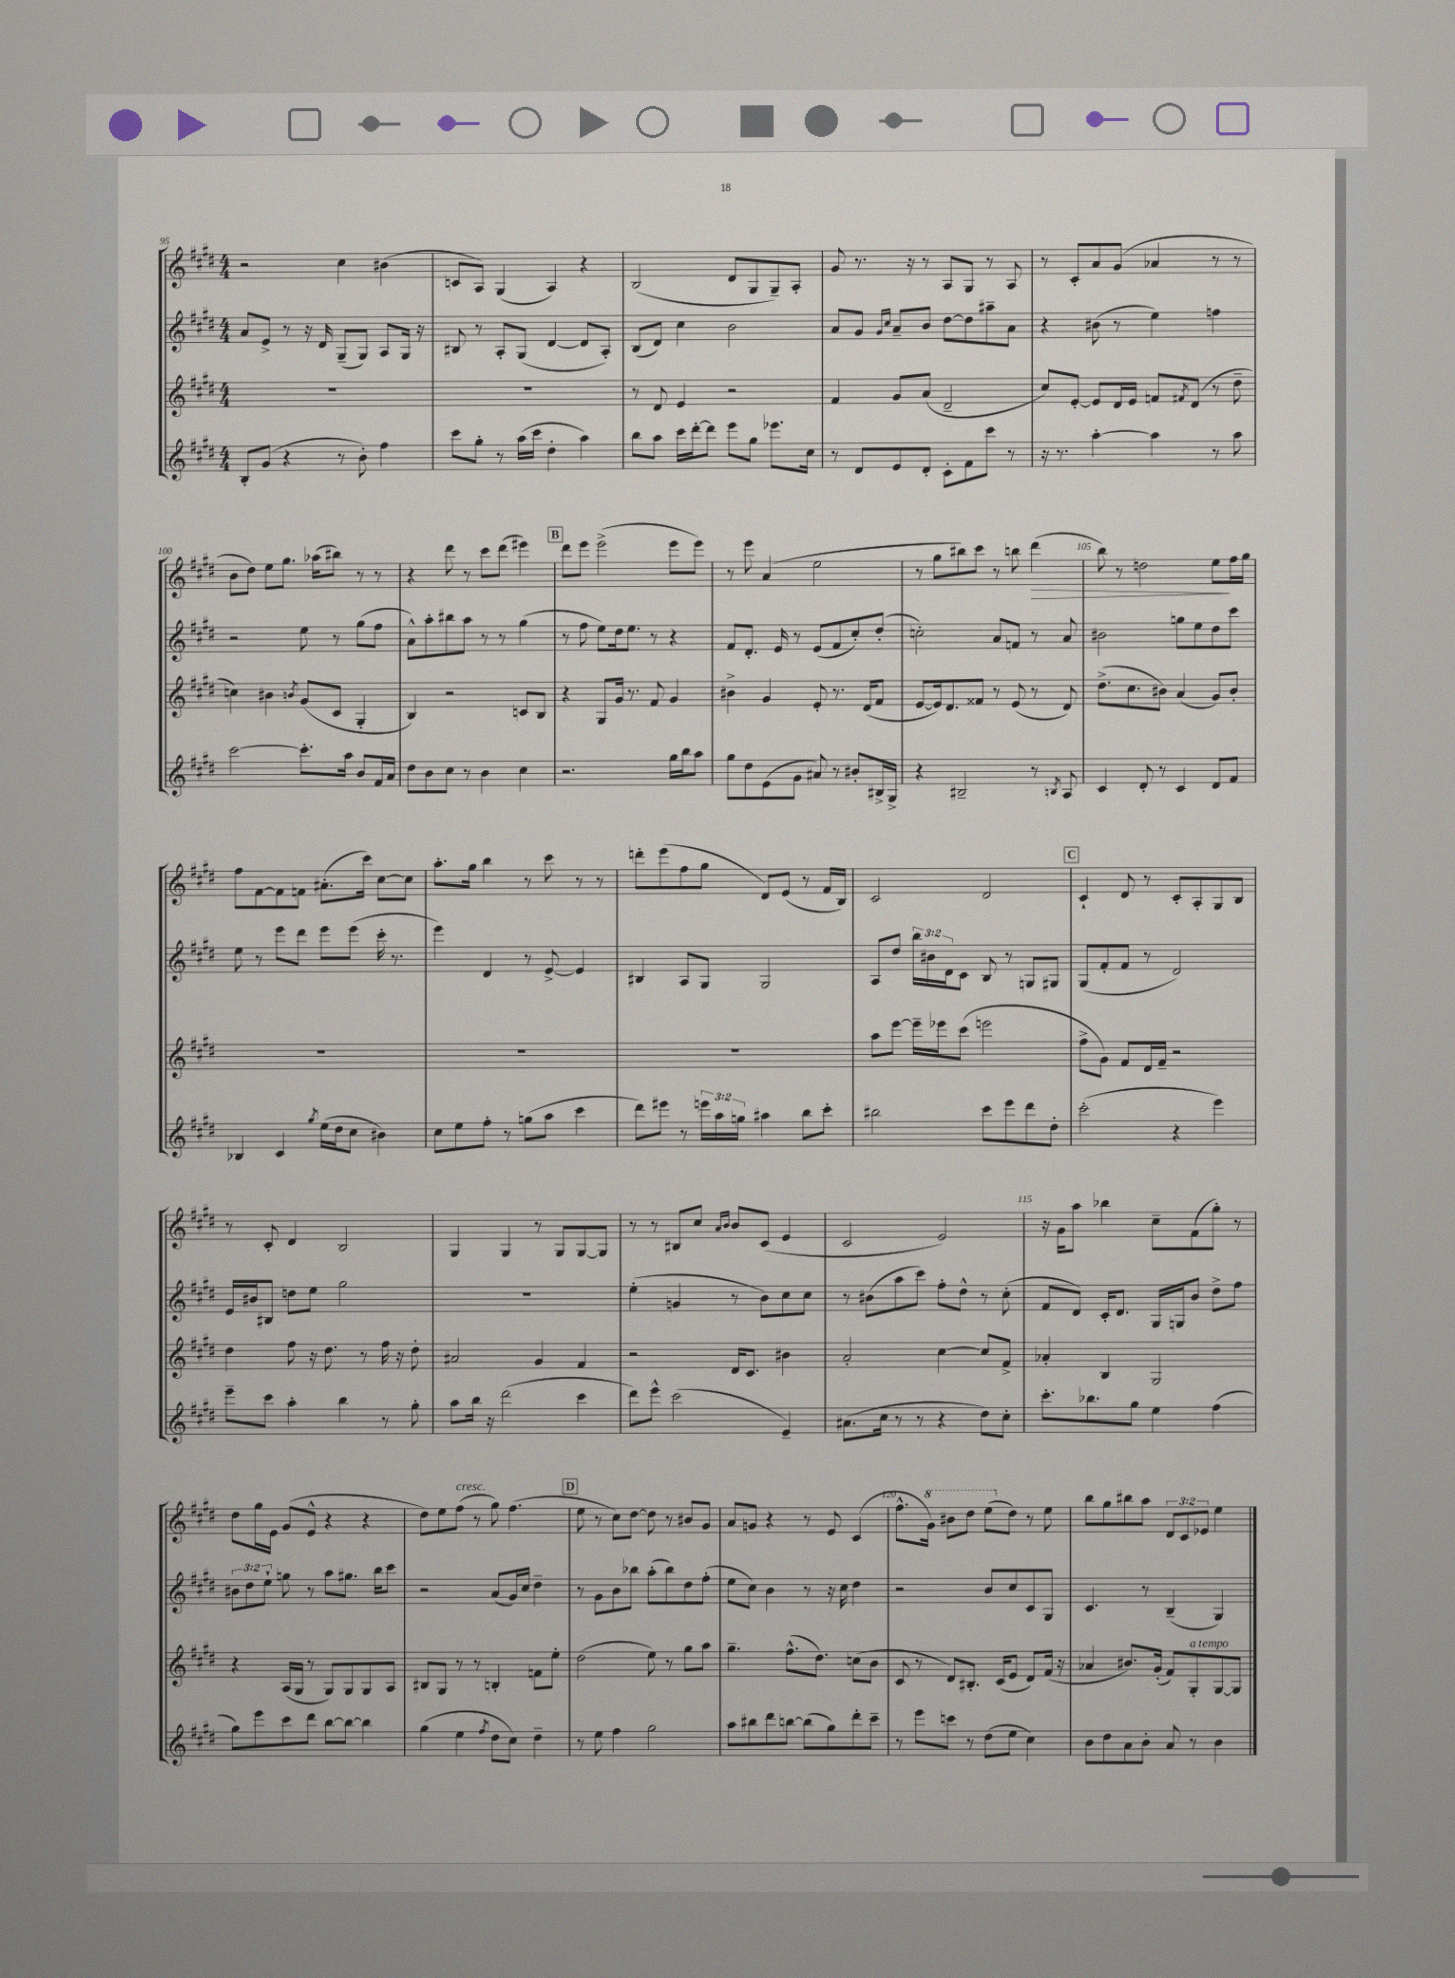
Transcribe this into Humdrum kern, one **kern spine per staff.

**kern	**kern	**kern	**kern	**dynam
*part4	*part3	*part2	*part1	*part1
*staff4	*staff3	*staff2	*staff1	*staff1
*clefG2	*clefG2	*clefG2	*clefG2	*
*k[f#c#g#d#]	*k[f#c#g#d#]	*k[f#c#g#d#]	*k[f#c#g#d#]	*
*M4/4	*M4/4	*M4/4	*M4/4	*
=95	=95	=95	=95	=95
8B'/L	1r	8a/L	2r	.
(8g#/J	.	8e^/J	.	.
4r	.	8r	.	.
.	.	16r	.	.
.	.	16d#/	.	.
8r	.	(8G#~/L	4cc#\	.
8b'\)	.	8G#/J)	.	.
4ff#\	.	8A/L	(4b#X\	.
.	.	16G#/Jk	.	.
.	.	16r	.	.
=96	=96	=96	=96	=96
8ccc#\L	1r	8B#X/	8cn/L	.
8gg#'\J	.	8r	8A/J)	.
8r	.	8A'/L	(4G#/	.
(16aa\LL	.	(8G#/J	.	.
16ccc#\JJ	.	.	.	.
4dd#'\	.	[4d#/	4A/)	.
4aa\)	.	8d#/L]	4r	.
.	.	8A'/J)	.	.
=97	=97	=97	=97	=97
8bb\L	8r	(8B/L	(2B/	.
8aa\J	8d#/	8d#/J)	.	.
16ccc#\LL	4e/	4cc#\	.	.
[16ddd#'\J	.	.	.	.
8ddd#\J]	.	.	.	.
8eee\L	2r	2b\	8d#/L	.
8gg#\J	.	.	8G#/	.
8.eee-X\L	.	.	8G#~/)	.
.	.	.	8A'/J	.
16cc#\Jk	.	.	.	.
=98	=98	=98	=98	=98
8r	4f#/	8a/L	8g#/	.
8d#/L	.	8g#/J	8.r	.
.	.	16qqg#/LL	.	.
.	.	16qqcc#/JJ	.	.
8e/	8g#/L	8a~/L	.	.
.	.	.	16r	.
8d#'/J	(8a/J	8b/J	8r	.
8c#'\L	2d#~/	[8dd#\L	8A/L	.
8f#\	.	8dd#\]	8G#/J	.
8ccc#\J	.	8aa#X~\	8r	.
8r	.	8a\J	8A/	.
=99	=99	=99	=99	=99
16r	8cc#/L)	4r	8r	.
8.r	.	.	.	.
.	[8e'/J	.	8c#'/L	.
[4aa'\	8e/L]	(8b#X\	8a/	.
.	16d#/L	8r	(8g#/J	.
.	16e/JJ	.	.	.
4aa\]	8fn/L	4ee\)	4a-X/	.
.	8qf#X/	.	.	.
.	(8d#/J	.	.	.
8r	8r	4ffn\	8r	.
8aa\	8dd#~\	.	8r	.
!!LO:LB:g=z
=100	=100	=100	=100	=100
[2ccc#\	4ccn\)	2r	8b\L	.
.	.	.	8dd#\J)	.
.	4b#X\	.	8ee\L	.
.	.	.	8.gg#\J	.
.	8qbn/	.	.	.
8.ccc#'\L]	(8g#/L	8ee\	.	.
.	.	.	(16aa-X\KL	.
.	8c#/J	8r	8bb#X\J)	.
16aa\Jk	.	.	.	.
8b/L	4G#'/	(8gg#\L	8r	.
16f#/L	.	8ff#\J	8r	.
16a/JJ	.	.	.	.
=101	=101	=101	=101	=101
8dd#\L	4B/)	8a^^\L)	4r	.
8b\	.	8aa'\	.	.
8cc#\J	2r	8bb#X\	8ddd#\	.
8r	.	8aa\J	8r	.
4b\	.	8r	8ccc#\L	.
.	.	8r	(8ddd#\J	.
4cc#\	8cn/L	(4gg#\	4eee#X\)	.
.	8B/J	.	.	.
!!LO:REH:place=s1:t=B
=102	=102	=102	=102	=102
2.r	4r	8r	8ddd#\L	.
.	.	8ff#\	8eee\J	.
.	8G#/L	8ee\L)	(2eee^\	.
.	16g#/Jk	16dd#\k	.	.
.	8.r	8.ee\J	.	.
.	8f#/	8r	.	.
16gg#\LL	4g#/	4r	8eee\L	.
16bb\J	.	.	.	.
8aa\J	.	.	8eee\J)	.
=103	=103	=103	=103	=103
8gg#\L	4b#X^\	8f#/L	8r	.
8dd#\	.	8.d#'/J	8eee\	.
(8e\	4g#/	.	(4a/	.
.	.	16e/	.	.
8g#\J	.	8r	.	.
8a#X/)	8e'/	(8e/L	2ee\	.
8r	8.r	8f#/	.	.
8b#X'/L	.	8cc#'/)	.	.
.	(16d#/KL	.	.	.
16B#X^/L	8f#/J	(8dd#'/J	.	.
16G#^/JJ	.	.	.	.
=104	=104	=104	=104	=104
4r	[8e/L	2ccn'\)	8r	.
.	16e/k])	.	8gg#\L	.
.	8.d#/	.	.	.
2B#X~/	.	.	8bb#X\)	.
.	8f##X/J	.	8ccc#\J	.
.	8r	8a/L	8r	.
.	(8e/	8fn/J	8bbn\	.
!	!	!	!	!LO:HP:b
8r	8r	8r	(4ddd#\	>
8qBn/	.	.	.	.
8A/	8d#/)	8a/	.	.
=105	=105	=105	=105	=105
4c#/	(8.dd#^\L	2b#X\	8bb\)	.
.	.	.	8r	.
.	8.cc#\	.	.	.
8d#'/	.	.	2ddn\	.
8r	8b#X\J)	.	.	.
4c#/	(4a/	8ggn\L	.	.
.	.	8ee\	.	.
8d#/L	8g#/L)	8dd#\	8ee\L	.
8f#/J	8b#'/J	8ccc#\J	16ff#\L	]
.	.	.	16gg#\JJ	.
!!LO:LB:g=z
=106	=106	=106	=106	=106
4B-X/	1r	8ee\	8ff#\L	.
.	.	8r	[8f#\	.
4c#/	.	8eee\L	8f#\]	.
.	.	8ddd#\J	8fn\J	.
8qgg#/	.	.	.	.
(16ee\LL	.	8eee\L	(8.a#X'\L	.
16dd#\J	.	.	.	.
8cc#\J	.	(8eee\J	.	.
.	.	.	16ccc#\Jk)	.
4b#X\)	.	16ccc#'\	[8cc#\L	.
.	.	8.r	.	.
.	.	.	8cc#\J]	.
=107	=107	=107	=107	=107
8cc#\L	1r	4eee\)	8.aa'\L	.
8ee\	.	.	.	.
.	.	.	16gg#\Jk	.
8ff#'\J	.	4d#/	4bb\	.
8r	.	.	.	.
(8ggn\L	.	8r	8r	.
8aa\J	.	[8e^/	8ccc#\	.
4ccc#\	.	4e/]	8r	.
.	.	.	8r	.
=108	=108	=108	=108	=108
8ddd#\L)	1r	4B#X/	8dddn'\L	.
8eee#X\J	.	.	(8eee\	.
8r	.	8A/L	8ff#\	.
24eeen\LL	.	8G#/J	8gg#\J	.
24aa\	.	.	.	.
24ggn\JJ	.	.	.	.
4aa#X\	.	2G#/	8d#/L)	.
.	.	.	(8e/J	.
8bb\L	.	.	8r	.
8ccc#'\J	.	.	16f#/LL	.
.	.	.	16B/JJ)	.
=109	=109	=109	=109	=109
2bb#X\	8aa\L	8A/L	2c#/	.
.	[8eee\J	8dd#/J	.	.
.	16eee~\LL]	24bb\LL	.	.
.	.	24b#X\	.	.
.	16eee-X\J	.	.	.
.	.	24d#\J	.	.
.	(8ccc#\J	8c#\J	.	.
8ccc#\L	2eeen\	8B/	2d#/	.
8eee\	.	8r	.	.
8ddd#\	.	8Gn/L	.	.
8dd#'\J	.	8G#X/J	.	.
!!LO:REH:place=s1:t=C
=110	=110	=110	=110	=110
(2ccc#'\	8ff#^\L	(8G#/L	4c#`/	.
.	8g#\J)	8f#'/	.	.
.	8f#/L	8f#/J	8d#/	.
.	16d#/L	8r	8r	.
.	16f#~/JJ	.	.	.
4r	2r	2d#/)	8c#'/L	.
.	.	.	8A'/	.
4eee\)	.	.	8G#/	.
.	.	.	8B/J	.
!!LO:LB:g=z
=111	=111	=111	=111	=111
8eee~\L	4dd#\	16e/LL	8r	.
.	.	16b#X/J	.	.
8ccc#\J	.	8B#X/J	8c#'/	.
4aa'\	8ff#\	8ddn\L	4d#/	.
.	16r	8ee\J	.	.
.	8.dd#\	.	.	.
4bb\	.	2gg#\	2B/	.
.	8r	.	.	.
8r	16ff#\	.	.	.
.	16r	.	.	.
8gg#'\	8dd#'\	.	.	.
=112	=112	=112	=112	=112
8aa\L	2a#X/	1r	4G#/	.
16bb\Jk	.	.	.	.
16r	.	.	.	.
(2ddd#\	.	.	4G#/	.
.	4g#/	.	8r	.
.	.	.	8G#/L	.
4ccc#\	4f#/	.	[8G#/	.
.	.	.	8G#/J]	.
=113	=113	=113	=113	=113
8ddd#\L)	2r	(4ee'\	8r	.
8eee^^\J	.	.	8r	.
(2ccc#\	.	4gn/	8B#X/L	.
.	.	.	8cc#/J	.
.	.	.	16qqa/LL	.
.	.	.	16qqb/JJ	.
.	16d#/KL	8r	8b/L	.
.	8.c#/J	.	.	.
.	.	8b\L)	(8c#/J	.
4e~/)	4b#X\	8cc#\	4e/	.
.	.	8cc#\J	.	.
=114	=114	=114	=114	=114
(8.a#X\L	2a'/	8r	2c#/	.
.	.	(8b#X\L	.	.
16cc#\Jk	.	.	.	.
8r	.	8aa\	.	.
8r	.	8ccc#\J)	.	.
4r	[4cc#\	8ff#'\L	2e/)	.
.	.	8dd#^^\J	.	.
8dd#\L)	8cc#/L]	8r	.	.
8cc#'\J	8f#^/J	(8cc#'\	.	.
=115	=115	=115	=115	=115
8.ccc#'\L	4a-X'/	8f#/L	16r	.
.	.	.	16g#\KL	.
.	.	8d#/J)	8aa\J	.
8.bb-X\	.	.	.	.
.	4B/	16c#'/KL	4bb-X\	.
.	.	8.d#/J	.	.
8gg#\J	.	.	.	.
4ee\	2G#/	16G#/LL	8cc#~\L	.
.	.	16Gn/J	.	.
.	.	8b/J	(8f#\	.
(4ff#\	.	8dd#^\L	8gg#'\J)	.
.	.	8ff#\J	8r	.
!!LO:LB:g=z
=116	=116	=116	=116	=116
8gg#\L)	4r	12b#X\L	8dd#\L	.
.	.	12dd#\	.	.
8eee\	.	.	16gg#\L	.
.	.	12ee`\J	.	.
.	.	.	16e\JJ	.
8ccc#\	(16A/LL	8ggn\	(8g#/L	.
.	16G#/JJ	.	.	.
8ddd#\J	8r	8r	8e^^/J	.
[8bb\L	8G#/L)	8aa\L	4r	.
8bb\J_	8G#/	8.gg#X\J	.	.
4bb\]	8G#/	.	4r	.
.	.	16bb\KL	.	.
.	8A/J	8ccc#\J	.	.
=117	=117	=117	=117	=117
(4gg#\	8B#X/L	2r	8dd#\L)	.
.	8G#/J	.	8ee\	.
!	!	!	!LO:TX:a:i:t=cresc.	!
4ee\	8r	.	(8ff#\J	.
.	8r	.	8r	.
8qff#/	.	.	.	.
8dd#\L	4Bn'/	(8a/L	8gg#\)	.
8cc#\J)	.	16g#/L)	(4.ff#\	.
.	.	16cc#/JJ	.	.
4dd#~\	8fn\L	4dd#~\	.	.
.	8ee'\J	.	.	.
!!LO:REH:place=s1:t=D
=118	=118	=118	=118	=118
8r	(2dd#\	8r	8ee\	.
8ee\	.	8g#\L	8r	.
4ff#\	.	8b\	8cc#\L)	.
.	.	8bb-X\J	[8dd#\J	.
2gg#\	8ee\)	(8aa'\L	8dd#\]	.
.	8r	8bb-\)	8r	.
.	8gg#\L	8dd#\	8b#X/L	.
.	8aa\J	(8ff#'\J	8g#/J	.
=119	=119	=119	=119	=119
8aa\L	4.gg#~\	8ee\L	8a/L	.
8bb#X\	.	8cc#\J)	8gn/J	.
8ddd#\	.	4b\	4r	.
[8bbn\J	(8.ff#^^\L	.	.	.
(8bb\L]	.	8r	8r	.
.	8.dd#\J)	.	.	.
8gg#\)	.	16r	8e/	.
.	.	16cc#\	.	.
8ddd#'\	(8ccn\L	4dd#\	(4c#/	.
8ccc#~\J	8b\J	.	.	.
=120	=120	=120	=120	=120
8r	8c#/	2r	8.ff#^^\L	.
8eee\L	8r	.	.	.
*	*	*	*8va	*
.	.	.	16gg#\Jk)	.
8cccn\J	8d#/L)	.	8bb#X\L	.
8r	8.B#X'/J	.	8ddd#\J	.
(8dd#\L	.	8b/L	(8eee\L	.
.	(16c#/KL	.	.	.
*	*	*	*X8va	*
8ee\J	8e/J	8cc#/	8dd#\J)	.
4cc#\)	8d#/L)	8c#/	8r	.
.	(16f#/Jk	8G#/J	8ee\	.
.	16r	.	.	.
=121	=121	=121	=121	=121
8b\L	4a-X/	4.c#/	8bb\L	.
8dd#\	.	.	8gg#\	.
8a\	8.b#X/L)	.	8bb#X\	.
8b'\J	.	8r	8aa\J	.
.	(16g#'/Jk	.	.	.
8a/	8f#/L)	(4B~/	12d#/L	.
.	.	.	12c#/	.
!	!LO:TX:a:i:t=a tempo	!	!	!
8r	8G#'/	.	.	.
.	.	.	12e-X/J	.
4b\	[8G#/	4G#/)	4ee\	.
.	8G#/J]	.	.	.
==	==	==	==	==
*-	*-	*-	*-	*-
